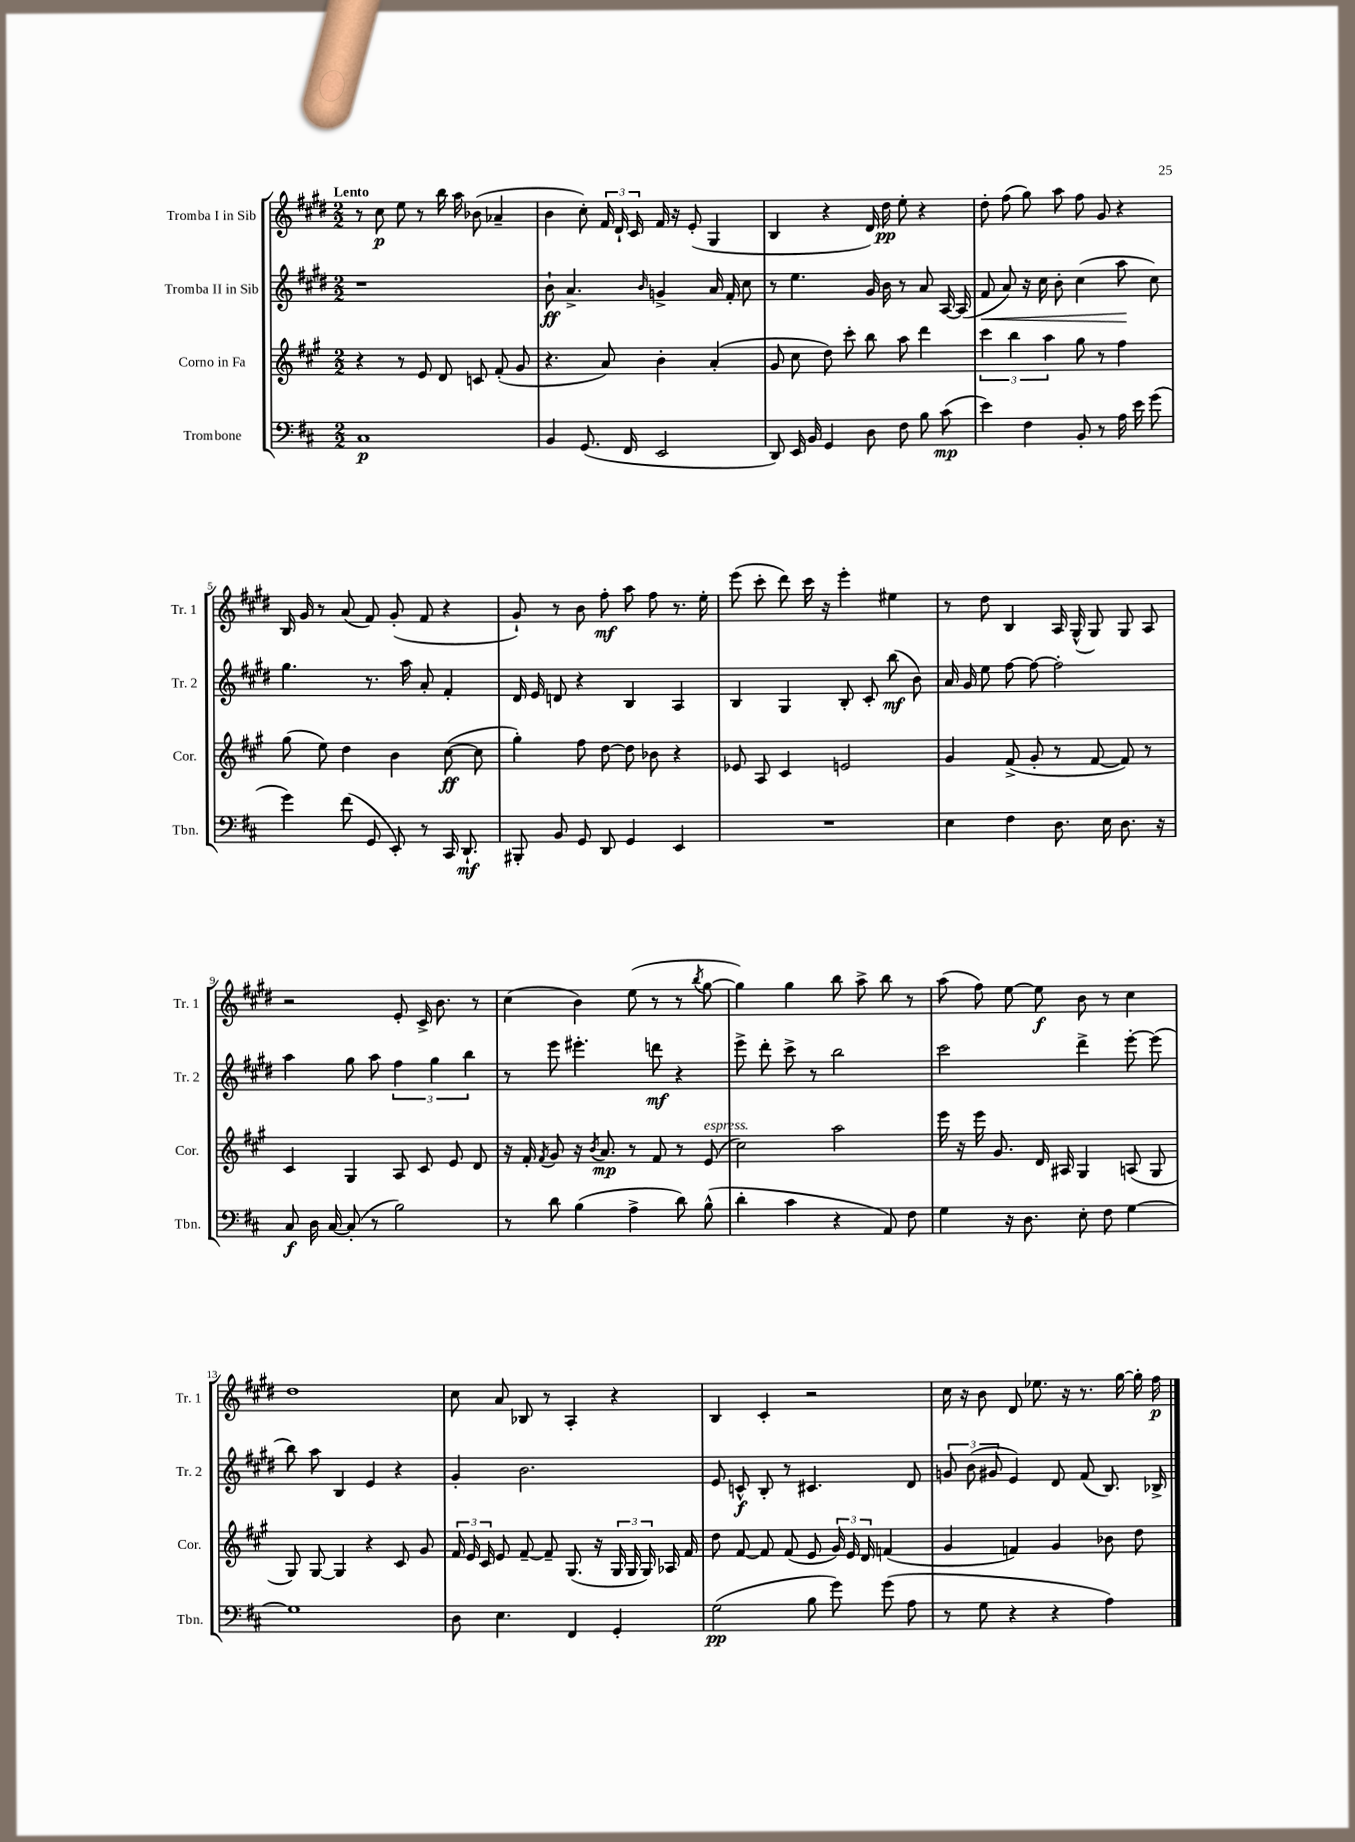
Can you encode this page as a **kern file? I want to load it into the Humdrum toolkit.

**kern	**kern	**kern	**kern
*staff4	*staff3	*staff2	*staff1
*clefF4	*clefG2	*clefG2	*clefG2
*k[f#c#]	*k[f#c#g#]	*k[f#c#g#d#]	*k[f#c#g#d#]
*M2/2	*M2/2	*M2/2	*M2/2
1C#	4r	1r	8r
.	.	.	8cc#
.	8r	.	8ee
.	8e	.	8r
.	8d	.	16bb
.	.	.	16aa
.	8c	.	(8b-
.	(8f#'	.	4a-~
.	8g#	.	.
=	=	=	=
4BB	4.r	8b`	4b
.	.	4.a^	.
(8.GG	.	.	8cc#')
.	8a)	.	24f#
.	.	.	24d#`
16FF#	.	.	.
.	.	.	24c#
.	.	16qqb	.
2EE	4b'	4g^	16f#
.	.	.	16r
.	.	.	(8e'
.	(4a'	16a	4G#
.	.	16f#'	.
.	.	8cc#	.
=	=	=	=
8DD)	8g#	8r	4B
16EE	8cc#	4.ee	.
16BB	.	.	.
4GG	8dd)	.	4r
.	8ccc#'	.	.
8D	8bb	16g#	16d#)
.	.	16b	16dd#
8F#	8aa	8r	8ee'
8B	4ddd	8a	4r
(8c#	.	[16A	.
.	.	(16A]	.
=	=	=	=
4e)	6ccc#	8f#	8dd#'
.	.	8a)	(8ff#
.	6bb	.	.
4F#	.	16r	8gg#)
.	.	16cc#	.
.	6aa	.	.
.	.	8b'	8aa
8BB'	8gg#	(4cc#	8ff#
8r	8r	.	8g#
16A	4ff#	8aa	4r
16e	.	.	.
(8g	.	8cc#)	.
=	=	=	=
4g)	(8gg#	4.gg#	16B
.	.	.	16g#
.	8ee)	.	8r
(8f#	4dd	.	(8a
8GG	.	8.r	8f#)
8EE')	4b	.	(8g#'
.	.	16aa	.
8r	.	8a'	8f#
16CC#	([8cc#	4f#'	4r
8.DD`	.	.	.
.	8cc#]	.	.
=	=	=	=
8BBB#'	4gg#')	16d#	8g#`)
.	.	16e	.
8BB	.	8d	8r
8GG	8ff#	4r	8b
8DD	[8dd	.	8ff#'
4GG	8dd]	4B	8aa
.	8b-	.	8ff#
4EE	4r	4A	8.r
.	.	.	16ee'
=	=	=	=
1r	8e-	4B	(8eee
.	8A	.	8ccc#'
.	4c#	4G#	8ddd#)
.	.	.	16ccc#
.	.	.	16r
.	2e	8B'	4eee'
.	.	8c#'	.
.	.	(8bb	4ee#
.	.	8b)	.
=	=	=	=
4E	4g#	16a	8r
.	.	16g#	.
.	.	8ee	8dd#
4F#	(8f#^	[8ff#	4B
.	8g#'	8ff#_	.
8.D	8r	2ff#']	16A
.	.	.	(16G#^^
.	[8f#	.	8G#)
16E	.	.	.
8.D	8f#])	.	8G#
.	8r	.	8A
16r	.	.	.
=	=	=	=
8C#	4c#	4aa	2r
16D	.	.	.
[16C#	.	.	.
(8C#']	4G#	8gg#	.
8r	.	8aa	.
2B)	8A	6ff#	8e'
.	8c#	.	16c#^
.	.	6gg#	.
.	.	.	8.b
.	8e	.	.
.	.	6bb	.
.	8d	.	8r
=	=	=	=
8r	16r	8r	(4cc#
.	16f#'	.	.
.	8qf#	.	.
8d	8g#	8eee	.
(4B	16r	4.eee#'	4b)
.	8qb	.	.
.	8.a	.	.
4A^	8r	.	(8ee
.	8f#	8ddd	8r
8d)	8r	4r	8r
.	.	.	8qbb
(8B^^	(8e	.	[8gg#
=	=	=	=
4d'	2cc#)	8eee^	4gg#])
.	.	8ddd#'	.
4c#	.	8ccc#^	4gg#
.	.	8r	.
4r	2aa	2bb	8bb
.	.	.	8aa^
8AA)	.	.	8bb
8F#	.	.	8r
=	=	=	=
4G	16eee	2ccc#	(8aa
.	16r	.	.
.	16eee	.	8ff#)
.	8.g#	.	.
16r	.	.	[8ee
8.D	.	.	.
.	16d	.	8ee]
.	16A#	.	.
8E'	4G#	4ddd#^	8b
8F#	.	.	8r
[4G	(8A	[8eee'	4cc#
.	8G#	(8eee]	.
=	=	=	=
1G]	8G#)	8bb)	1dd#
.	[8G#	8aa	.
.	4G#]	4B	.
.	4r	4e	.
.	8c#	4r	.
.	8g#	.	.
=	=	=	=
8D	24f#	4g#'	8cc#
.	24e	.	.
.	24c#	.	.
4.E	8e	.	8a
.	[8f#~	2.b	8B-
.	8f#~]	.	8r
4FF#	(8.G#	.	4A'
.	16r	.	.
4GG'	24G#	.	4r
.	24G#	.	.
.	24G#)	.	.
.	16A-	.	.
.	16f#	.	.
=	=	=	=
(2G	8dd	8e	4B
.	[8f#	8c^^	.
.	8f#]	8B'	4c#'
.	(8f#	8r	.
8B	8e	4.c#	2r
8g)	24g#)	.	.
.	24e	.	.
.	24d	.	.
(8g	(4f	.	.
8A	.	8d#	.
=	=	=	=
8r	4g#	12g	16cc#
.	.	.	16r
.	.	(12b	.
8G	.	.	8b
.	.	12g#	.
4r	4f)	4e)	8d#
.	.	.	8.ee-
4r	4g#	8d#	.
.	.	.	16r
.	.	(8f#	8.r
4A)	8b-	8.B)	.
.	.	.	[16gg#
.	8dd	.	16gg#']
.	.	16B-^	16ff#
==	==	==	==
*-	*-	*-	*-
